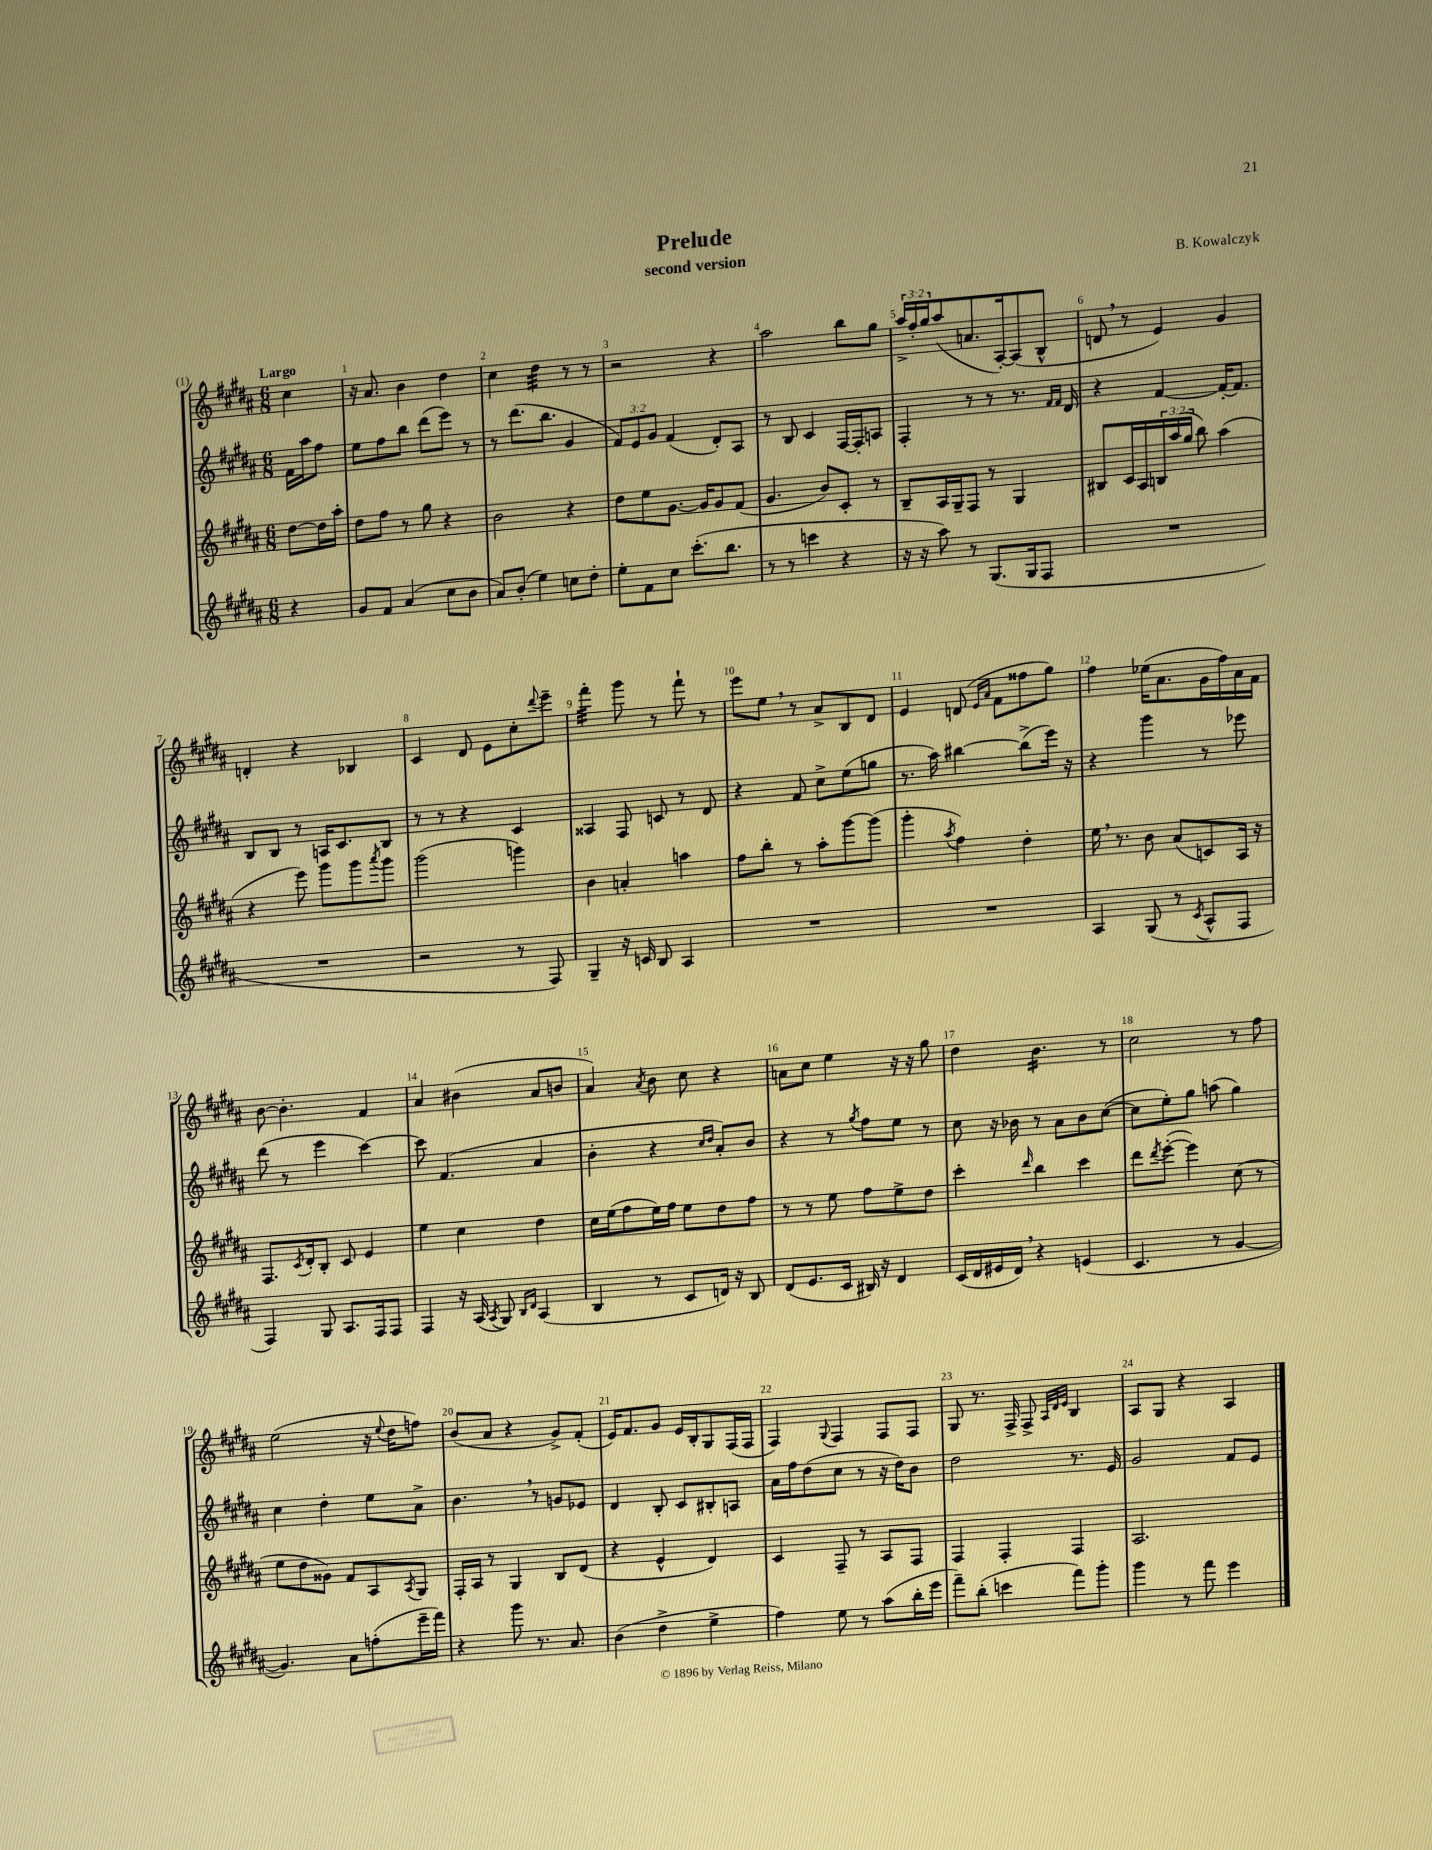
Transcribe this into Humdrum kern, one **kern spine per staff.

**kern	**kern	**kern	**kern
*staff4	*staff3	*staff2	*staff1
*clefG2	*clefG2	*clefG2	*clefG2
*k[f#c#g#d#a#]	*k[f#c#g#d#a#]	*k[f#c#g#d#a#]	*k[f#c#g#d#a#]
*M6/8	*M6/8	*M6/8	*M6/8
4r	[8dd#	16f#	4cc#
.	.	16aa#	.
.	16dd#]	8ff#	.
.	16aa#'	.	.
=	=	=	=
8g#	8dd#	8ee	16r
.	.	.	8.a#
8f#	8ff#	8ff#	.
(4a#	8r	8bb	4b
.	8gg#	(8ddd#	.
8cc#	4r	8eee)	4dd#
8b	.	8r	.
=	=	=	=
8a#)	2b	8r	4cc#
(8b'	.	(8.ddd#	.
4ee)	.	.	4dd#
.	.	8.bb	.
8cc	4r	4g#	8r
8dd#'	.	.	8r
=	=	=	=
8ee'	8dd#	12f#)	2r
.	.	12e	.
8f#	8ee	.	.
.	.	12g#	.
8cc#	[8.g#	(4f#	.
(8.ccc#'	.	.	.
.	16g#]	.	.
.	8g#	8d#')	4r
8.bb	.	.	.
.	(8f#	8A#	.
=	=	=	=
8r	4.g#	8r	2aa#
8r	.	8B	.
4ccc	.	4c#	.
.	8b)	.	.
4r	8c#'	[16F#	8bb
.	.	16F#']	.
.	8r	8A	8gg#
=	=	=	=
16r	8B~	4F#'	24aa#^
.	.	.	24ff#'
16r	.	.	.
.	.	.	24gg#
8aa#)	16A#	.	(8aa#
.	16G#~	.	.
8r	8F#	8r	8.a
(8.G#	8r	8r	.
.	.	.	[16A#')
.	4G#	8.r	(8A#]
16G#	.	.	.
8F#	.	.	8B^^
.	.	16qqf#	.
.	.	16qqf#	.
.	.	16d#	.
=	=	=	=
2.r	8B#	4r	8d
.	16c#	.	8r
.	16A#	.	.
.	24B	[4f#	4e)
.	(24aa#	.	.
.	24gg#	.	.
.	8bb)	.	.
.	(4aa#	16f#'_	4g#
.	.	8.f#]	.
=	=	=	=
2.r	4r	8B	4d'
.	.	8B	.
.	8eee)	8r	4r
.	8ggg#	16A	.
.	.	8.c#	.
.	8ggg#	.	4B-
.	8qaaa#	.	.
.	8ggg#	8B	.
=	=	=	=
2r	(2ggg#	8r	4c#
.	.	8r	.
.	.	4r	8d#
.	.	.	8e
8r	4ggg)	4c#	8cc#'
.	.	.	8qqddd#
8F#)	.	.	8eee~
=	=	=	=
4G#~	4b	4A##	4fff#'
16r	4a'	8F#	8ggg#
16c	.	.	.
8B	.	8c	8r
4A#	4aa	8r	8fff#`
.	.	8d#	8r
=	=	=	=
2.r	8ff#	4r	8eee
.	8bb'	.	8ee
.	8r	8f#	8r
.	8aa#'	8cc#^	8a#^
.	[8ggg#	(8ee	8B
.	(8ggg#]	8gg	8d#
=	=	=	=
2.r	4ggg#'	8.r	4e
.	.	16aa#)	.
.	8qaa#	.	.
.	4ff#)	[4bb#	(8d
.	.	.	16qqe
.	.	.	16qqa#
.	.	.	8f#
.	4dd#'	(8bb#^]	8ff##
.	.	16eee)	8gg#)
.	.	16r	.
=	=	=	=
4A#	16ee	4r	4ff#
.	8.r	.	.
(8G#	8b	4ggg#	(16ee-
.	.	.	8.a#
8r	(8a#	.	.
8qc#	.	.	.
8A#^^	8c)	8r	16g#
.	.	.	16ff#)
8F#	16A#	8eee-	16a#
.	16r	.	16f#
=	=	=	=
4F#)	8.F#	(8ddd#	[8b
.	.	8r	4.b']
.	8qc#	.	.
.	16d#'	.	.
8G#	8B'	4eee	.
8.A#	8c#	.	.
.	4e	[4ccc#)	4f#
16F#	.	.	.
8F#	.	.	.
=	=	=	=
4F#	4ee	8ccc#]	4a#
.	.	(4.f#	.
16r	4cc#	.	(4b#
(16A#	.	.	.
8qA#	.	.	.
8G#)	.	.	.
16qqB	.	.	.
16qqd#	.	.	.
(4A#	4dd#	4a#	8a#
.	.	.	8b
=	=	=	=
4B	16cc#	4b'	4a#)
.	(16ee	.	.
.	8ff#	.	.
.	.	.	8qa#
8r	16ee)	4r	8b
.	16ff#	.	.
8c#	8ee	.	8cc#
.	.	16qqcc#	.
.	.	16qqdd#	.
16d)	8dd#	8a#')	4r
16r	.	.	.
8B	8ff#	8b	.
=	=	=	=
(8d#	8r	4r	8a
8.e	8r	.	8cc#
.	8ee	8r	4ee
16c#	.	.	.
.	.	8qgg#	.
16B#)	8ff#	8ff#	.
16r	.	.	.
4d#	8ee^	8ee	16r
.	.	.	16r
.	8dd#	8r	8gg#
=	=	=	=
(16c#	4ccc#'	8cc#	4dd#
16d#	.	.	.
16e#	.	16r	.
16d#)	.	16b-	.
.	16qqddd#	.	.
4r	4bb	8r	4.b
.	.	8a#	.
(4e	4ccc#	8b-	.
.	.	([8cc#	8r
=	=	=	=
4.c#	8ddd#	8cc#]	2cc#
.	8qddd#	.	.
.	([8eee'	8ee')	.
.	4eee])	8gg#	.
8r	.	(8aa	.
[4g#	(8cc#	4gg#)	8r
.	8r	.	8ff#
=	=	=	=
4.g#])	8ee	4cc#	(2ee
.	8dd#	.	.
.	8g##)	4dd#'	.
8a#	8f#	.	.
(8ff'	8A#	8ee	16r
.	.	.	8qqee
.	.	.	16dd#
.	8qA#	.	.
16eee~	8G#	8a#^	8ff)
16fff#)	.	.	.
=	=	=	=
4r	16F#'	4.b	(8b
.	16A#	.	.
.	8r	.	8a#
8ggg#	4G#	.	4r
8.r	.	8r	.
.	8B	8g	8g#^)
8.a#	.	.	.
.	(8d#	8e-	(8f#'
=	=	=	=
(4b	4r	4d#	16e)
.	.	.	8.f#
4dd#^	4e^^	8B'	8g#
.	.	8c#	16e
.	.	.	16B'
4ee^	4d#)	8B#'	8G#
.	.	8A	(16F#
.	.	.	16F#
=	=	=	=
4ff#)	4c#	16a#	4F#)
.	.	16ff#	.
.	.	(8dd#	.
.	.	.	8qqG#
8ee	8F#~	8cc#	4F#
8r	8r	8r	.
(8aa#	8A#	16r	8F#
.	.	16dd#)	.
16bb'	8F#	8b	8F#
16eee	.	.	.
=	=	=	=
8fff#~)	4F#	2dd#	8G#
(8bb'	.	.	8.r
4ccc	4F#'	.	.
.	.	.	16F#^
.	.	.	8F#^
.	.	.	32qqA#
.	.	.	32qqd#
.	.	.	32qqe
8fff#)	4F#	8.r	4B
8ggg#'	.	.	.
.	.	16e	.
=	=	=	=
4ggg#	2.A#	2g#	8A#
.	.	.	8G#
8r	.	.	4r
8fff#	.	.	.
4eee	.	8f#	4A#
.	.	8e	.
==	==	==	==
*-	*-	*-	*-
